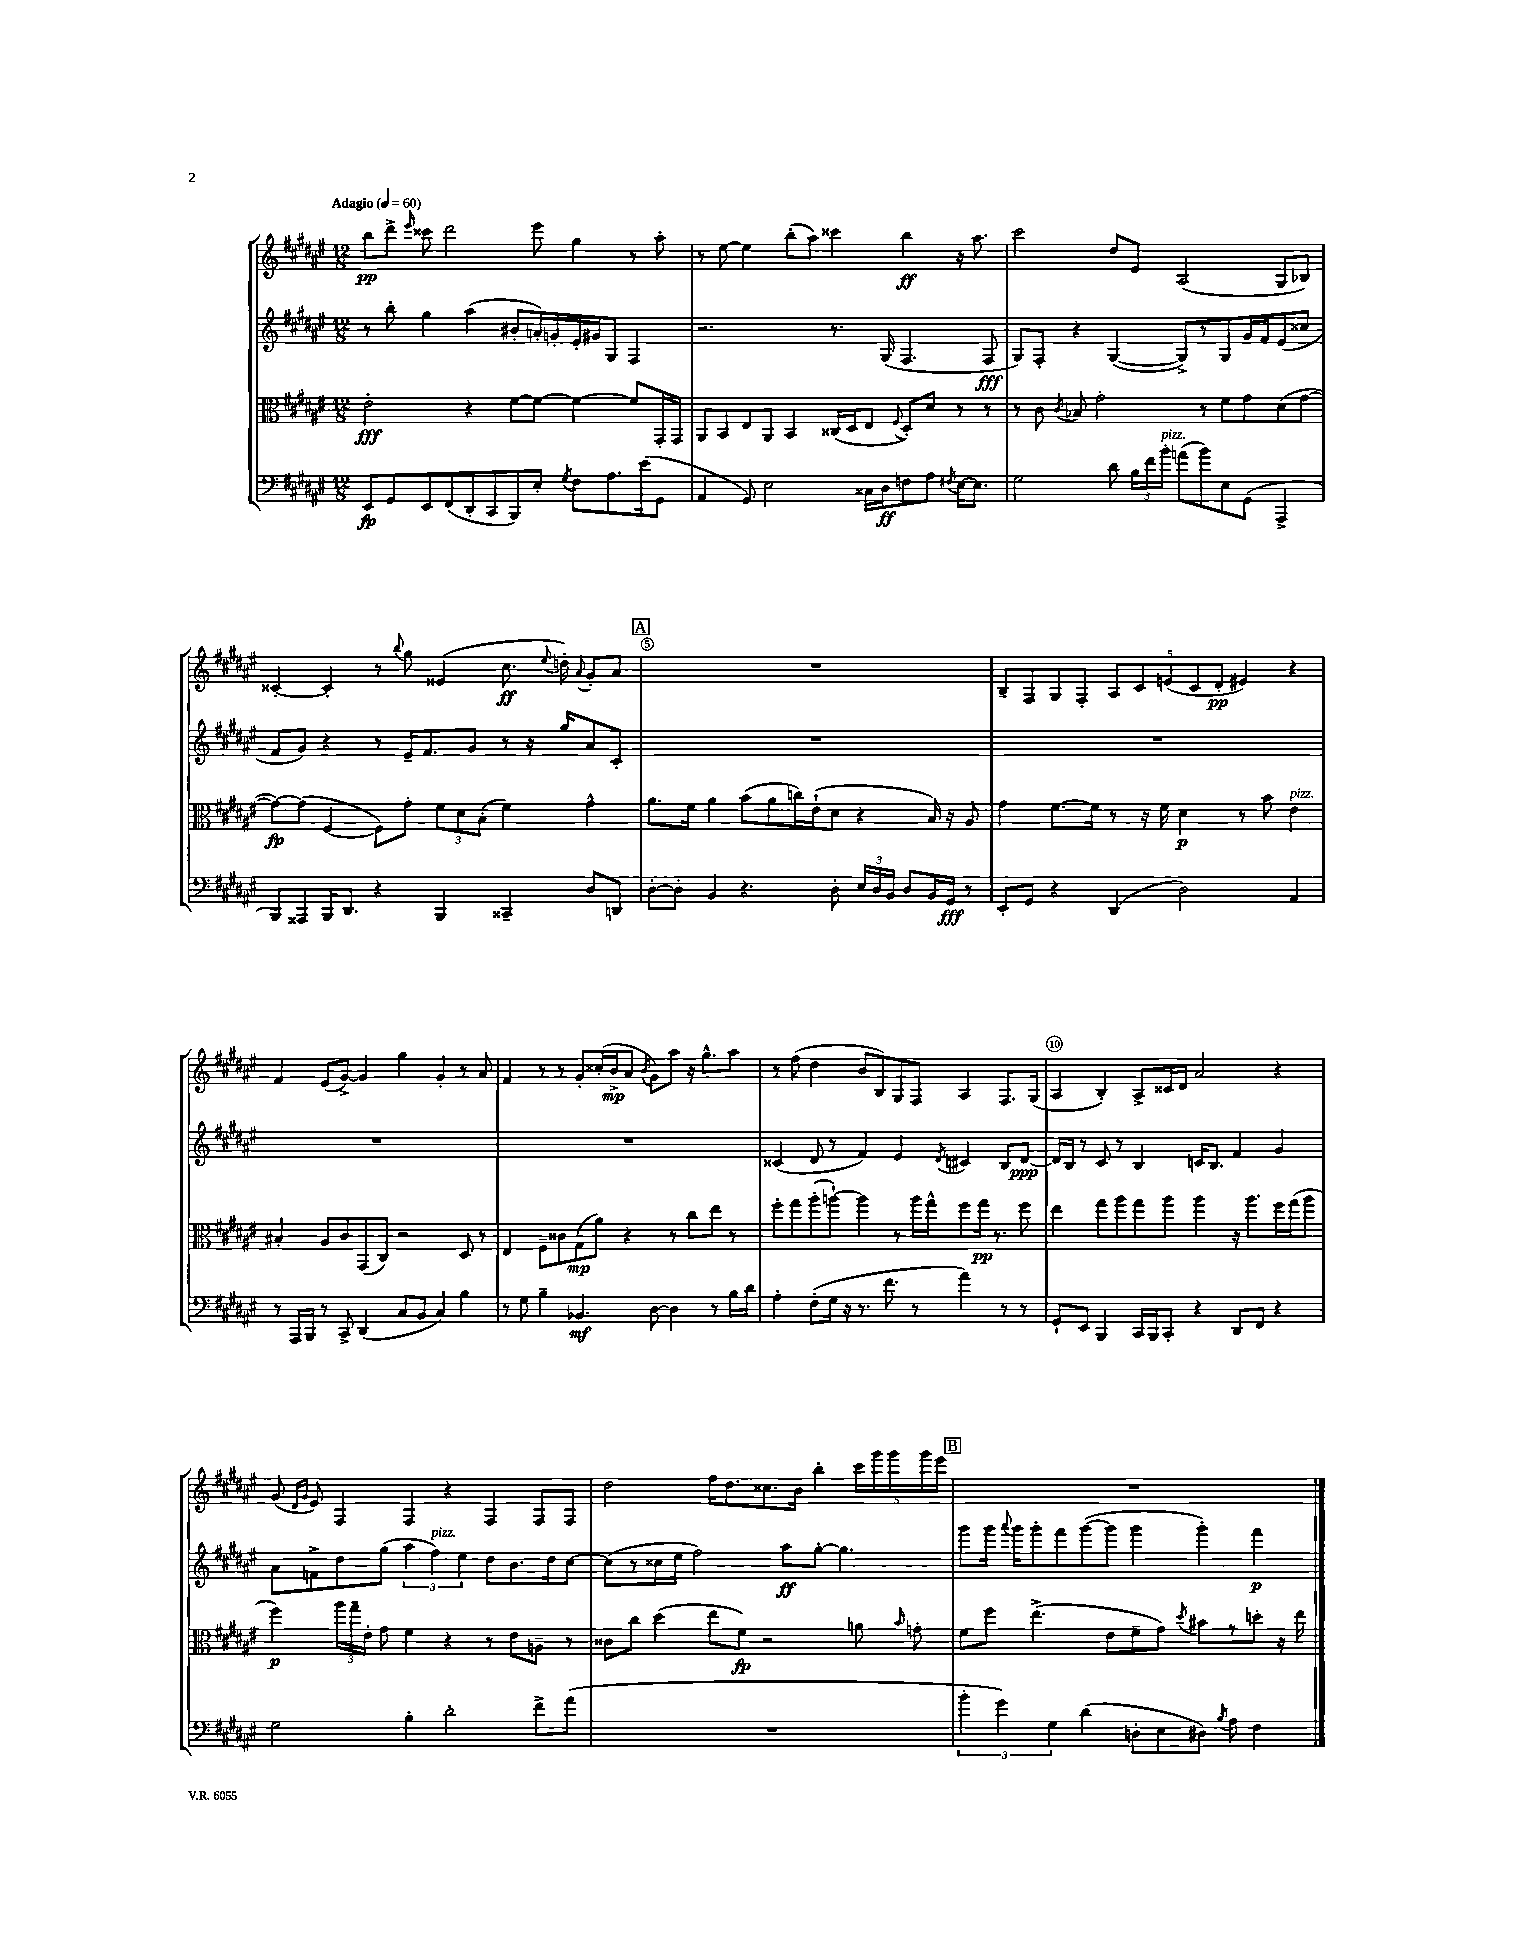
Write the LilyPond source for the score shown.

<<
\new StaffGroup <<
\new Staff = "s0" {
    \clef treble \key fis \major \numericTimeSignature \time 12/8 \tempo "Adagio" 4 = 60
    \autoBeamOff b''8[\pp dis'''8]-> \grace { eis'''16 } cisis'''8 dis'''2 eis'''8 gis''4 r8 ais''8-. |
    r8 eis''8~ eis''4 b''8[-.( ais''8]) cisis'''4 b''4\ff r16 ais''8. |
    cis'''2 dis''8[ eis'8] ais2( gis8[ bes8]) |
    cisis'4~-. cisis'4-. r8 \appoggiatura { b''8 } gis''8 eisis'4( cis''8.\ff \appoggiatura { eis''8 } d''16-.) \appoggiatura { ais'8 } gis'8[-. ais'8] |
    \mark \markup { \box "A" } R1. |
    b8[-- fis8 gis8 fis8]-. \tuplet 5/4 { ais8[ cis'8 e'8( cis'8 dis'8]-.\pp } eis'4) r4 |
    fis'4 eis'8[( gis'8]~->) gis'4 gis''4 gis'4-. r8 ais'8 |
    fis'4 r8 r8 gis'8[-. cisis''16-.( b'16->\mp ais'8] \acciaccatura { b'8 } gis'8[) ais''8] r16 gis''8.[-^ ais''8] |
    r8 fis''8( dis''4 b'8[ b8) gis8 fis8] ais4 fis8.[ gis16]( |
    ais4 b4-.) ais8[-> cisis'16 dis'16] ais'2 r4 |
    gis'8( \grace { dis'16[ gis'16] } eis'8) fis4 fis4 r4 fis4 fis8[ fis8] |
    dis''2 fis''16[ dis''8. cisis''8. b'16] b''4-. \tuplet 5/4 { cis'''16[ gis'''16 gis'''16 gis'''16 eis'''16] } |
    \mark \markup { \box "B" } R1. \bar "|." |
}
\new Staff = "s1" {
    \clef treble \key fis \major \numericTimeSignature \time 12/8
    \autoBeamOff r8 b''8-. gis''4 ais''4( bis'8[-. a'16-.) g'16-. eis'16-. gis'16 gis8] fis4 |
    r2. r8. gis16( fis4. fis8\fff |
    gis8[) fis8]-. r4 gis4~( gis8[->) r8 gis8 gis'16 fis'16 eis'8( cisis''8] |
    fis'8[ gis'8]) r4 r8 eis'16[-- fis'8. gis'8] r8 r16 gis''16[ ais'8 cis'8]-. |
    \mark \markup { \box "A" } R1. |
    R1. |
    R1. |
    R1. |
    cisis'4( dis'8 r8 fis'4) eis'4 \acciaccatura { dis'8 } cis'4 b8[ dis'8]~\ppp |
    dis'16[ b16] r8 cis'8 r8 b4 c'16[ b8.] fis'4 gis'4 |
    ais'8[ f'8-> dis''8 gis''8]( \tuplet 3/2 { ais''4 fis''4^\markup { \italic "pizz." }) eis''4 } dis''8[ b'8. dis''16 cis''8]~ |
    cis''8[( r8 cisis''16 eis''16] fis''2) ais''8[\ff gis''8]~-. gis''4. |
    \mark \markup { \box "B" } gis'''8[ gis'''16] \appoggiatura { ais'''8 } gis'''16[ gis'''8-. fis'''8 gis'''8~( gis'''8] gis'''4 gis'''4-.) fis'''4\p \bar "|." |
}
\new Staff = "s2" {
    \clef alto \key fis \major \numericTimeSignature \time 12/8
    \autoBeamOff eis'2-.\fff r4 fis'8[~ fis'8]~ fis'4~ fis'8[ gis,16-. gis,16] |
    ais,8[ b,8 eis8 ais,8] b,4 cisis16[( dis16 eis8] \appoggiatura { fis8 } dis8[-.) dis'8] r8 r8 |
    r8 cis'8 \acciaccatura { cis'8 } bes8 gis'2-. r8 fis'8[ gis'8 dis'8( gis'8]~ |
    gis'8[~\fp) gis'8]( fis4~ fis8[) gis'8]-. \tuplet 3/2 { fis'8[ dis'8 b8]-.( } fis'4) gis'4-^ |
    \mark \markup { \box "A" } ais'8.[ fis'16] ais'4 b'8[( ais'8 c''16) eis'16-!( dis'8] r4 b16) r16 ais8 |
    gis'4 fis'8.[~ fis'16] r8 r16 fis'16 dis'4\p r8 b'8 eis'4^\markup { \italic "pizz." } |
    bis4-. ais8[ cis'8 gis,8( cis8]) r2 dis8 r8 |
    eis4 fis8[-- cisis'8 gis8\mp( ais'8]) r4 r8 cis''8[ eis''8] r8 |
    fis''8[-. gis''8 ais''8-.( a''8]~-!) a''4 r8 a''16[ gis''16-^ fis''8 gis''16]\pp r8. fis''8 |
    eis''4 gis''8[ ais''8 gis''8 ais''8] ais''4 r16 ais''8.[ fis''16 gis''16( ais''8] |
    fis''4\p) \tuplet 3/2 { ais''16[ gis''16-- eis'16]-. } gis'8 fis'4 r4 r8 eis'8[ a8]-- r8 |
    cisis'8[ cis''8] dis''4( eis''8[ fis'8]\fp) r2 a'8 \grace { b'16 } g'8-. |
    \mark \markup { \box "B" } fis'8[ fis''8] eis''4.->( eis'8[ fis'8-- gis'8]) \acciaccatura { dis''8 } bis'8[ r8 d''8]-. r16 eis''16 \bar "|." |
}
\new Staff = "s3" {
    \clef bass \key fis \major \numericTimeSignature \time 12/8
    \autoBeamOff eis,8[\fp gis,8 eis,8 fis,8( dis,8-. cis,8 b,,8) eis8]-. \acciaccatura { gis8 } fis8[ ais8. eis'16( gis,8] |
    ais,4 gis,8) eis2 cisis16[ dis16\ff f8 ais8] \acciaccatura { fis8 } eis16[~ eis8.] |
    gis2 dis'8 \tuplet 3/2 { b16[ fis'16 b'16]-.^\markup { \italic "pizz." } } a'8[( b'8) eis8 gis,8]( ais,,4-> |
    b,,8[) aisis,,8 b,,16 dis,8.] r4 b,,4 cisis,4-- dis8[ d,8] |
    \mark \markup { \box "A" } dis8[~-. dis8]-. b,4 r4. dis8-. \tuplet 3/2 { eis16[ dis16 b,16] } dis8[ b,16 gis,16]\fff r8 |
    eis,8[-. gis,8] r4 dis,4( dis2) ais,4 |
    r8 ais,,16[ b,,16] r8 cis,8-> dis,4( cis8[ b,8] cis4) b4 |
    r8 gis8 b4-- bes,4.\mf dis8~ dis4 r8 b16[ dis'16] |
    ais4-. fis8[-.( gis16] r16 r8. fis'8. r8 ais'4) r8 r8 |
    gis,8[-! eis,8] b,,4 cis,16[ b,,16 cis,8]-. r4 dis,8[ fis,8] r4 |
    gis2 b4-. dis'2-. fis'8[-> ais'8]( |
    R1. |
    \mark \markup { \box "B" } \tuplet 3/2 { b'4-. gis'4) gis4 } dis'4( d8[-. eis8 dis8]) \acciaccatura { b8 } ais8 fis4 \bar "|." |
}
>>
>>
\layout { \context { \Score \override BarNumber.break-visibility = ##(#f #t #t) barNumberVisibility = #(every-nth-bar-number-visible 5) \override BarNumber.stencil = #(make-stencil-circler 0.1 0.3 ly:text-interface::print) } }
